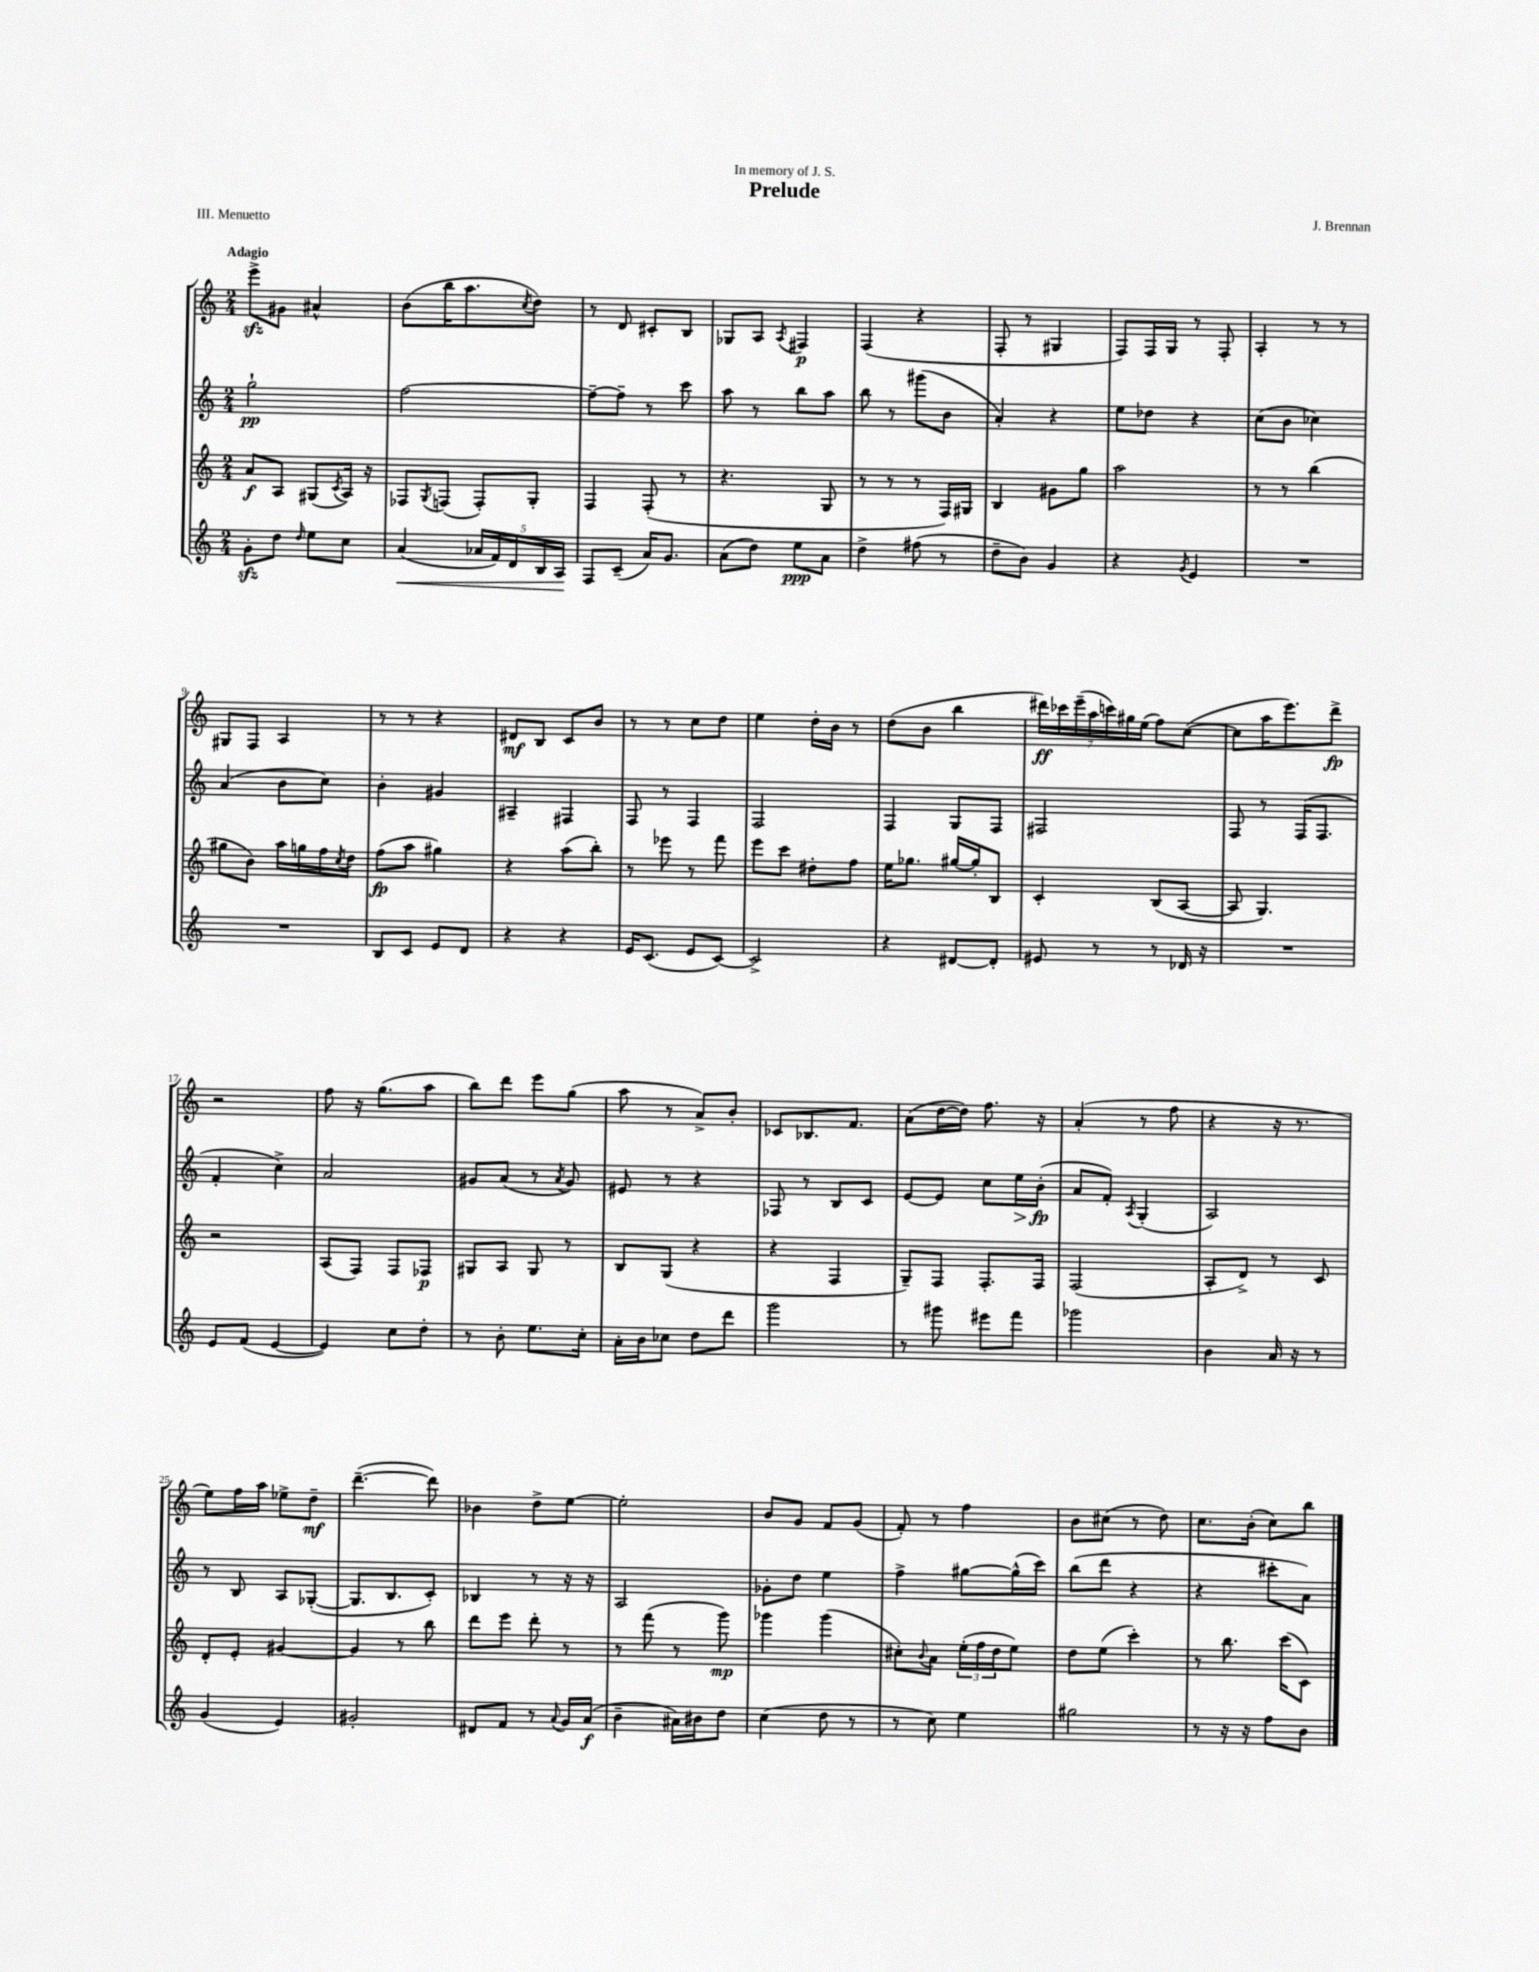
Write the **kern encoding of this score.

**kern	**dynam	**kern	**dynam	**kern	**dynam	**kern	**dynam
*part4	*part4	*part3	*part3	*part2	*part2	*part1	*part1
*staff4	*staff4	*staff3	*staff3	*staff2	*staff2	*staff1	*staff1
*clefG2	*	*clefG2	*	*clefG2	*	*clefG2	*
*k[]	*	*k[]	*	*k[]	*	*k[]	*
*M2/4	*	*M2/4	*	*M2/4	*	*M2/4	*
=1	=1	=1	=1	=1	=1	=1	=1
!	!	!	!	!	!	!LO:TX:a:B:t=Adagio	!
8gzz'\L	.	8a/L	f	2gg`\	pp	8eeezz^\L	.
8dd\J	.	8A/J	.	.	.	8g#X\J	.
16qqdd/	.	.	.	.	.	.	.
8ee\L	.	(8G#X/L	.	.	.	4a#X^^/	.
.	.	8qc/	.	.	.	.	.
8cc\J	.	16A/Jk)	.	.	.	.	.
.	.	16r	.	.	.	.	.
=2	=2	=2	=2	=2	=2	=2	=2
!	!LO:HP:b	!	!	!	!	!	!
(4a/	<	8F-X/L	.	[2ff\	.	(8b\L	.
.	.	8qG/	.	.	.	.	.
.	.	(8Fn/J	.	.	.	16bb\K	.
.	.	.	.	.	.	8.aa\	.
20a-X/LL	.	8F'/L)	.	.	.	.	.
20f/)	.	.	.	.	.	.	.
20d/	.	.	.	.	.	.	.
.	.	.	.	.	.	8qcc/	.
.	.	8G'/J	.	.	.	8dd\J)	.
20B/	.	.	.	.	.	.	.
20A/JJ	.	.	.	.	.	.	.
.	[	.	.	.	.	.	.
=3	=3	=3	=3	=3	=3	=3	=3
8F/L	.	4F/	.	8ff~\L_	.	8r	.
(8c~/J	.	.	.	8ff~\J]	.	8d/	.
16a/KL)	.	(8F'/	.	8r	.	8c#X'/L	.
8.g/J	.	.	.	.	.	.	.
.	.	8r	.	8ccc\	.	8B/J	.
=4	=4	=4	=4	=4	=4	=4	=4
(8a\L	.	4.r	.	8aa\	.	8G-X/L	.
8dd\J)	.	.	.	8r	.	8A/J	.
.	.	.	.	.	.	8qA/	.
8ee\L	ppp	.	.	8bb\L	.	4F#X/	p
8a\J	.	8G/	.	8aa\J	.	.	.
=5	=5	=5	=5	=5	=5	=5	=5
4dd^\	.	8r	.	8bb\	.	(4F/	.
.	.	8r	.	8r	.	.	.
(8ff#X\	.	8r	.	(8ggg#X\L	.	4r	.
8r	.	16F/LL)	.	8b\J	.	.	.
.	.	16G#X/JJ	.	.	.	.	.
=6	=6	=6	=6	=6	=6	=6	=6
8dd~\L	.	4B/	.	4a'/)	.	8F'/	.
8b\J)	.	.	.	.	.	8r	.
4g/	.	8g#X\L	.	4r	.	4G#X/	.
.	.	8gg\J	.	.	.	.	.
=7	=7	=7	=7	=7	=7	=7	=7
4r	.	2aa\	.	8ee\L	.	8F/L)	.
.	.	.	.	8dd-X\J	.	16F/L	.
.	.	.	.	.	.	16G/JJ	.
8qg/	.	.	.	.	.	.	.
4e/	.	.	.	4r	.	8r	.
.	.	.	.	.	.	8F'/	.
=8	=8	=8	=8	=8	=8	=8	=8
2r	.	8r	.	(8cc\L	.	4A'/	.
.	.	8r	.	8b\J	.	.	.
.	.	(4bb\	.	4cc-X\)	.	8r	.
.	.	.	.	.	.	8r	.
!!LO:LB:g=z
=9	=9	=9	=9	=9	=9	=9	=9
2r	.	8gg#X\L	.	(4a/	.	8G#X/L	.
.	.	8b\J)	.	.	.	8F/J	.
.	.	16aa\LL	.	8b\L	.	4A/	.
.	.	16ggn\	.	.	.	.	.
.	.	16ff\	.	8cc\J)	.	.	.
.	.	8qcc/	.	.	.	.	.
.	.	16dd\JJ	.	.	.	.	.
=10	=10	=10	=10	=10	=10	=10	=10
8B/L	.	(8ff\L	fp	4b'\	.	8r	.
8c/J	.	8aa\J	.	.	.	8r	.
8e/L	.	4gg#X\)	.	4g#X/	.	4r	.
8d/J	.	.	.	.	.	.	.
=11	=11	=11	=11	=11	=11	=11	=11
4r	.	4r	.	4A#X~/	.	8d#X/L	mf
.	.	.	.	.	.	8B/J	.
4r	.	(8aa\L	.	4F#X/	.	8c/L	.
.	.	8bb'\J)	.	.	.	8b/J	.
=12	=12	=12	=12	=12	=12	=12	=12
16e/KL	.	8r	.	8F/	.	8r	.
(8.c/J	.	.	.	.	.	.	.
.	.	8eee-X\	.	8r	.	8r	.
8e/L	.	8r	.	4F/	.	8cc\L	.
[8c/J)	.	8fff\	.	.	.	8dd\J	.
=13	=13	=13	=13	=13	=13	=13	=13
2c^/]	.	8eee\L	.	2F/	.	4ee\	.
.	.	8ccc\J	.	.	.	.	.
.	.	8dd#X'\L	.	.	.	16dd'\LL	.
.	.	.	.	.	.	16b\JJ	.
.	.	8ff\J	.	.	.	8r	.
=14	=14	=14	=14	=14	=14	=14	=14
4r	.	16ee\KL	.	4F/	.	(8dd\L	.
.	.	8.gg-X\J	.	.	.	.	.
.	.	.	.	.	.	8b\J	.
[8d#X/L	.	[16gg#X/LL	.	8G/L	.	4bb\	.
.	.	16gg#'/J]	.	.	.	.	.
8d#'/J]	.	8B/J	.	8F/J	.	.	.
=15	=15	=15	=15	=15	=15	=15	=15
8e#X/	.	4c'/	.	2F#X/	.	28ddd#X\LL)	ff
.	.	.	.	.	.	28ccc-X\	.
.	.	.	.	.	.	(28eee~\	.
.	.	.	.	.	.	28aa\	.
8r	.	.	.	.	.	.	.
.	.	.	.	.	.	28cccn\)	.
.	.	.	.	.	.	28gg#X\	.
.	.	.	.	.	.	(28ee\JJ	.
8r	.	(8B/L	.	.	.	8ff\L)	.
16d-X/	.	[8A/J	.	.	.	([8cc\J	.
16r	.	.	.	.	.	.	.
=16	=16	=16	=16	=16	=16	=16	=16
2r	.	8A/]	.	8F/	.	8cc\L]	.
.	.	4.G/)	.	8r	.	16aa\K	.
.	.	.	.	.	.	8.eee\)	.
.	.	.	.	(16F/KL	.	.	.
.	.	.	.	8.F/J	.	.	.
.	.	.	.	.	.	8ddd^\J	fp
!!LO:LB:g=z
=17	=17	=17	=17	=17	=17	=17	=17
8e/L	.	2r	.	4f'/	.	2r	.
(8f/J	.	.	.	.	.	.	.
[4e/	.	.	.	4cc^\)	.	.	.
=18	=18	=18	=18	=18	=18	=18	=18
4e/])	.	(8A/L	.	2a/	.	8ff\	.
.	.	8F/J)	.	.	.	16r	.
.	.	.	.	.	.	(8.gg\L	.
8cc\L	.	8F/L	.	.	.	.	.
8dd'\J	.	8F-X/J	p	.	.	8aa\J	.
=19	=19	=19	=19	=19	=19	=19	=19
8r	.	8G#X/L	.	8g#X/L	.	8bb\L)	.
8b'\	.	8A/J	.	(8a/J	.	8ddd\J	.
8.ee\L	.	8G#/	.	8r	.	8eee\L	.
.	.	.	.	8qa/	.	.	.
.	.	8r	.	8g#/)	.	(8gg\J	.
16cc'\Jk	.	.	.	.	.	.	.
=20	=20	=20	=20	=20	=20	=20	=20
16a'\LL	.	8B/L	.	8e#X/	.	8aa\	.
16b\J	.	.	.	.	.	.	.
8cc-X\J	.	(8G/J	.	8r	.	8r	.
8dd\L	.	4r	.	4r	.	8a^/L)	.
8ddd\J	.	.	.	.	.	8b'/J	.
=21	=21	=21	=21	=21	=21	=21	=21
2ggg\	.	4r	.	8F-X/	.	8c-X/L	.
.	.	.	.	8r	.	8.B-X/	.
.	.	4F/	.	8B/L	.	.	.
.	.	.	.	.	.	8.f/J	.
.	.	.	.	8c/J	.	.	.
=22	=22	=22	=22	=22	=22	=22	=22
8r	.	8G~/L)	.	[8e/L	.	(8a\L	.
8ggg#X\	.	8F/J	.	8e/J]	.	[16dd\L	.
.	.	.	.	.	.	16dd\JJ])	.
8eee#X\L	.	8.F'/L	.	8cc\L	.	8.ff\	.
!	!	!	!	!	!LO:HP:b	!	!
8fff\J	.	.	.	16ee\L	>	.	.
.	.	16F/Jk	.	(16b'\JJ	fp	16r	.
.	.	.	.	.	]	.	.
=23	=23	=23	=23	=23	=23	=23	=23
2ggg-X\	.	(2F/	.	8a/L	.	(4a'/	.
.	.	.	.	8f'/J)	.	.	.
.	.	.	.	8qA/	.	.	.
.	.	.	.	(4G'/	.	8r	.
.	.	.	.	.	.	8ff\	.
=24	=24	=24	=24	=24	=24	=24	=24
4b\	.	8A'/L	.	2A/)	.	4r	.
.	.	8d^/J)	.	.	.	.	.
16a/	.	8r	.	.	.	16r	.
16r	.	.	.	.	.	8.r	.
8r	.	8c/	.	.	.	.	.
!!LO:LB:g=z
=25	=25	=25	=25	=25	=25	=25	=25
(4g/	.	8d'/L	.	8r	.	8ee\L)	.
.	.	8e'/J	.	8B/	.	16ff\L	.
.	.	.	.	.	.	16aa\JJ	.
4e/)	.	[4g#X/	.	8A/L	.	8ee-X^\L	.
.	.	.	.	([8G-X'/J	.	8dd~\J	mf
=26	=26	=26	=26	=26	=26	=26	=26
2g#X'/	.	4g#/]	.	8.G-/L]	.	([4.ddd~\	.
.	.	.	.	8.B/	.	.	.
.	.	8r	.	.	.	.	.
.	.	8bb\	.	8c'/J)	.	8ddd\])	.
=27	=27	=27	=27	=27	=27	=27	=27
8d#X/L	.	8ddd\L	.	4B-X/	.	4b-X\	.
8f/J	.	8eee\J	.	.	.	.	.
8r	.	8ddd'\	.	8r	.	8dd^\L	.
8qqa/	.	.	.	.	.	.	.
16g/LL	.	8r	.	16r	.	[8ee\J	.
(16a/JJ	f	.	.	16r	.	.	.
=28	=28	=28	=28	=28	=28	=28	=28
4b~\	.	8r	.	2A/	.	2ee'\]	.
.	.	(8fff\	.	.	.	.	.
16a#X\LL)	.	8r	.	.	.	.	.
16b#X\J	.	.	.	.	.	.	.
8dd\J	.	8ggg\)	mp	.	.	.	.
=29	=29	=29	=29	=29	=29	=29	=29
(4cc\	.	4ggg-X\	.	8g-X'\L	.	8b/L	.
.	.	.	.	8dd\J	.	8g/J	.
8dd\	.	(4ggg-\	.	4ee\	.	8f/L	.
8r	.	.	.	.	.	(8g/J	.
=30	=30	=30	=30	=30	=30	=30	=30
8r	.	8cc#X'\L)	.	4ff^\	.	8f'/)	.
.	.	8qqb/	.	.	.	.	.
8cc\)	.	8a\J	.	.	.	8r	.
4ee\	.	(24ee'\LL	.	[8gg#X\L	.	4ff\	.
.	.	24ff\	.	.	.	.	.
.	.	24dd\J	.	.	.	.	.
.	.	8ee\J)	.	(16gg#^^\L]	.	.	.
.	.	.	.	16ccc\JJ)	.	.	.
=31	=31	=31	=31	=31	=31	=31	=31
2gg#X\	.	8dd\L	.	(8bb\L	.	8b\L	.
.	.	(8ee\J	.	8ddd\J	.	(8cc#X\J	.
.	.	4ccc'\)	.	4r	.	8r	.
.	.	.	.	.	.	8dd\)	.
=32	=32	=32	=32	=32	=32	=32	=32
8r	.	8r	.	4r	.	8.cc\L	.
16r	.	8.bb\	.	.	.	.	.
16r	.	.	.	.	.	(16b'\Jk	.
8ff\L	.	.	.	8ccc#X'\L	.	8cc\L)	.
.	.	(16ccc\KL	.	.	.	.	.
8b\J	.	8c\J)	.	8a\J)	.	8bb\J	.
==	==	==	==	==	==	==	==
*-	*-	*-	*-	*-	*-	*-	*-
